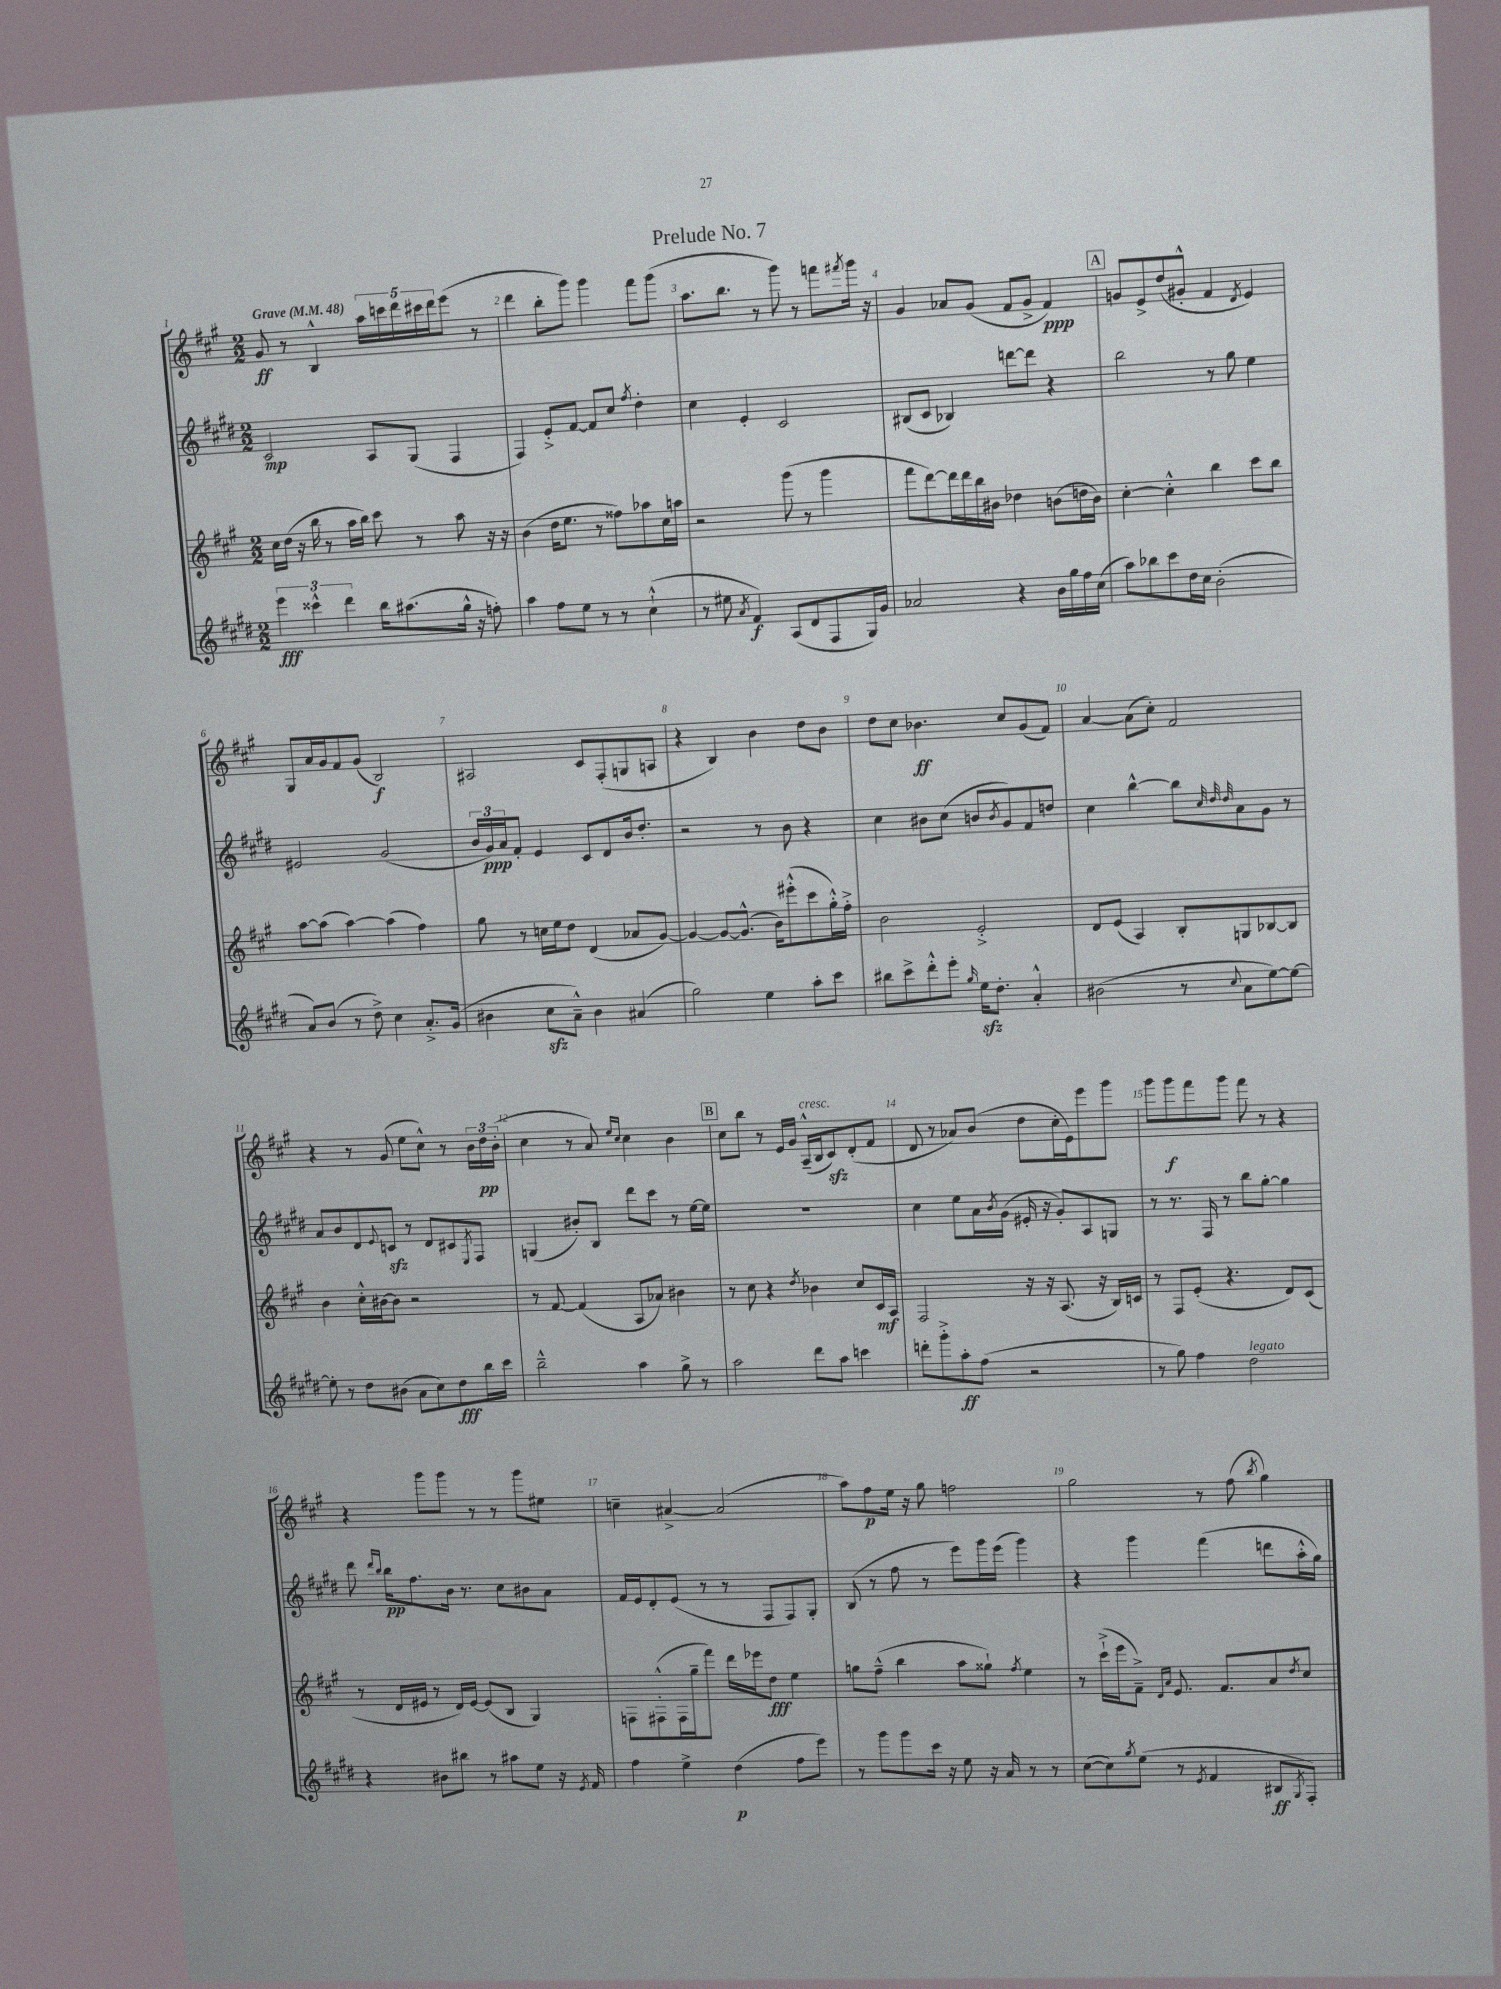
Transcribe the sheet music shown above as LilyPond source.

\header { title = "Prelude No. 7" }
<<
\new StaffGroup <<
\new Staff = "s0" {
    \clef treble \key a \major \numericTimeSignature \time 2/2 \tempo "Grave" 4 = 48
    gis'8\ff r8 b4-^ \tuplet 5/4 { a''16 c'''16 d'''16 cis'''16 d'''16 } e'''8( r8 |
    d'''4 b''8-. gis'''8) gis'''4 fis'''8 gis'''8( |
    a''8. b''8. r8 gis'''8) r8 f'''8 \acciaccatura { fis'''8 } gis'''16 r16 |
    gis'4 aes'8 gis'8( fis'8 gis'8-> fis'4\ppp) |
    \mark \markup { \box "A" } g'8 e'8-> d''8( gis'8-.-^ fis'4 \acciaccatura { d'8 } e'4) |
    gis8 a'16 gis'16 fis'8 gis'8( b2\f) |
    ais2 cis'8 fis8-.( g8 a8 |
    r4 b4) b'4 d''8 b'8 |
    d''8 cis''8 bes'4.\ff cis''8 gis'8( fis'8) |
    a'4~ a'8( cis''8-.) fis'2 |
    r4 r8 gis'8( e''8 cis''8-^) r8 \tuplet 3/2 { b'16 d''16\pp b'16-.( } |
    cis''4 r8 a'8) \grace { e''16 cis''16 } cis''4 b'4 |
    \mark \markup { \box "B" } cis''8 b''8 r8 e'16 gis'16 a16---^^\markup { \italic "cresc." }( b16 cis'8\sfz) d'8-.( fis'8 |
    d'8 r8 aes'8) b'8( d''8 cis''16-. e'16) e'''8 gis'''8 |
    gis'''8 gis'''8\f fis'''8 gis'''8 fis'''8 r8 r4 |
    r4 gis'''8 gis'''8 r8 r8 gis'''8 eis''8 |
    c''4-- ais'4~-> ais'2( |
    a''8) fis''8\p e''16 r16 gis''8 f''2 |
    gis''2 r8 fis''8( \acciaccatura { b''8 } gis''4) \bar "|." |
}
\new Staff = "s1" {
    \clef treble \key e \major \numericTimeSignature \time 2/2
    cis'2\mp a8 gis8( fis4 |
    fis4) e'8-.-> fis'8~ fis'8 cis''8 \acciaccatura { fis''8 } dis''4-. |
    cis''4 e'4-. cis'2 |
    bis8( cis'8 bes4) d'''8~ d'''8 r4 |
    \mark \markup { \box "A" } b''2 r8 gis''8 e''4 |
    eis'2 gis'2( |
    \tuplet 3/2 { b'16 gis'16\ppp) a'16 } fis'8-. e'4 cis'8 dis'8 b'16 dis''8.-. |
    r2 r8 b'8 r4 |
    cis''4 bis'8 cis''8( b'8 \acciaccatura { b'8 } gis'8) fis'8 d''8 |
    cis''4 b''4~-^ b''8 \grace { cis''32 dis''32 dis''32 } a'8 gis'8 r8 |
    a'8 b'8 dis'8 \appoggiatura { e'8 } c'8\sfz r8 dis'8 cis'8 \acciaccatura { e8 } fis8 |
    g4( bis'8-.) b8 dis'''8 cis'''8 r8 e''16~ e''16 |
    \mark \markup { \box "B" } R1 |
    cis''4 e''8 a'16 \acciaccatura { b'8 } gis'16( eis'16-. r16 gis'8-.) a8 g8 |
    r8 r8. fis16 r8 b''8 gis''8~-. gis''4 |
    dis'''8 \grace { dis'''16 b''16 } b''16\pp fis''8. b'16 r8. cis''8 bis'8 a'8 |
    fis'16 e'16 dis'8-. e'8( r8 r8 fis8 fis8) gis8-. |
    b8( r8 fis''8 r8 e'''8) gis'''16 e'''16( gis'''4) |
    r4 gis'''4 fis'''4( d'''8 a''16-.-^ gis''16) \bar "|." |
}
\new Staff = "s2" {
    \clef treble \key a \major \numericTimeSignature \time 2/2
    cis''16 d''16( r16 b''16 r8 a''16 b''16) cis'''8 r8 a''8 r16 r16 |
    b'4( d''16 e''8. r8 fisis''8) aes''8 cis''16 a''16 |
    r2 gis'''8( r8 gis'''4 |
    fis'''8 d'''8~) d'''16 d'''16 b''16 bis'16 des''4 b'8( d''16 b'16) |
    \mark \markup { \box "A" } cis''4~-. cis''4-.-^ b''4 cis'''8 b''8 |
    a''8~ a''8( a''4~) a''4( fis''4) |
    gis''8 r8 c''16 e''16 d''8 d'4( aes'8 gis'8~) |
    gis'4~ gis'8~ gis'8.-^( b'16) eis'''8-.-^( cis'''8 gis''16-.-^) fis''16-.-> |
    b'2 e'2-.-> |
    d'8 e'8( a4) b8-. g8 bes8~ bes8 |
    b'4 cis''16-.-^ bis'16~ bis'8 r2 |
    r8 fis'8~ fis'4( a8 aes'8) bis'4 |
    \mark \markup { \box "B" } r8 cis''8 r4 \acciaccatura { d''8 } bes'4 cis''8 cis'16\mf a16 |
    fis2 r16 r16 a8.( r16 b16) c'16 |
    r8 fis8 e'8-.( r4. d'8) cis'8( |
    r8 d'16 eis'16 r8 d'16) eis'16~ eis'8( b8 gis4) |
    f8 fis8-.-^( fis16 gis''16-- fis'''8) d'''16 ees'''16 d''8\fff e''4 |
    g''8 fis''8---^( b''4 a''8 gisis''8-!) \acciaccatura { fis''8 } e''4 |
    r8 cis'''16-!->( e'''16 fis'8--->) \grace { d'16 a'16 } e'8. fis'8. a'8 \acciaccatura { d''8 } cis''8 \bar "|." |
}
\new Staff = "s3" {
    \clef treble \key e \major \numericTimeSignature \time 2/2
    \tuplet 3/2 { e'''4\fff cisis'''4-^ dis'''4 } b''16 ais''8.( gis''16-^ r16 f''8-.) |
    a''4 fis''8 e''8 r8 r8 cis''4-!-^( |
    r8 eis''8 \acciaccatura { a'8 } fis'4\f) a8( dis'8 fis8 gis16) gis'16 |
    aes'2 r4 b'16 gis''16 fis''16 cis''16( |
    \mark \markup { \box "A" } a''8) bes''8 cis'''8 dis''16 cis''16 b'2-.( |
    a'8) b'8( r8 dis''8->) cis''4 a'8.-.-> gis'16( |
    bis'4 cis''8\sfz a'8---^) bis'4 ais'4( |
    gis''2) e''4 a''8-. cis'''8 |
    bis''8 cis'''8-> dis'''8-.-^ e'''8-. \grace { gis''16 } e''16\sfz dis''8.-. a'4-.-^ |
    bis'2( r8 \appoggiatura { cis''8 } a'8 e''8~) e''8~ |
    e''8-. r8 dis''8 bis'8( a'8 cis''8) dis''8\fff b''16 cis'''16 |
    b''2---^ a''4 gis''8-> r8 |
    \mark \markup { \box "B" } a''2 dis'''8 a''8 c'''4 |
    d'''8-. gis'''8-.-> a''8-.\ff fis''8( r2 |
    r8 gis''8) fis''4 dis''2^\markup { \italic "legato" } |
    r4 bis'8 bis''8 r8 ais''8 e''8 r16 \acciaccatura { e'8 } fis'16 |
    fis''4 e''4-> dis''4\p( fis''8 e'''8) |
    r8 gis'''8 gis'''8 cis'''16 r16 e''8 r16 a'16 r8 r8 |
    cis''8~( cis''8) \acciaccatura { gis''8 } e''8( r8 \acciaccatura { e'8 } fis'4 bis8\ff \acciaccatura { gis8 } fis8-.) \bar "|." |
}
>>
>>
\layout { \context { \Score \override BarNumber.break-visibility = ##(#f #t #t) barNumberVisibility = #all-bar-numbers-visible } }
